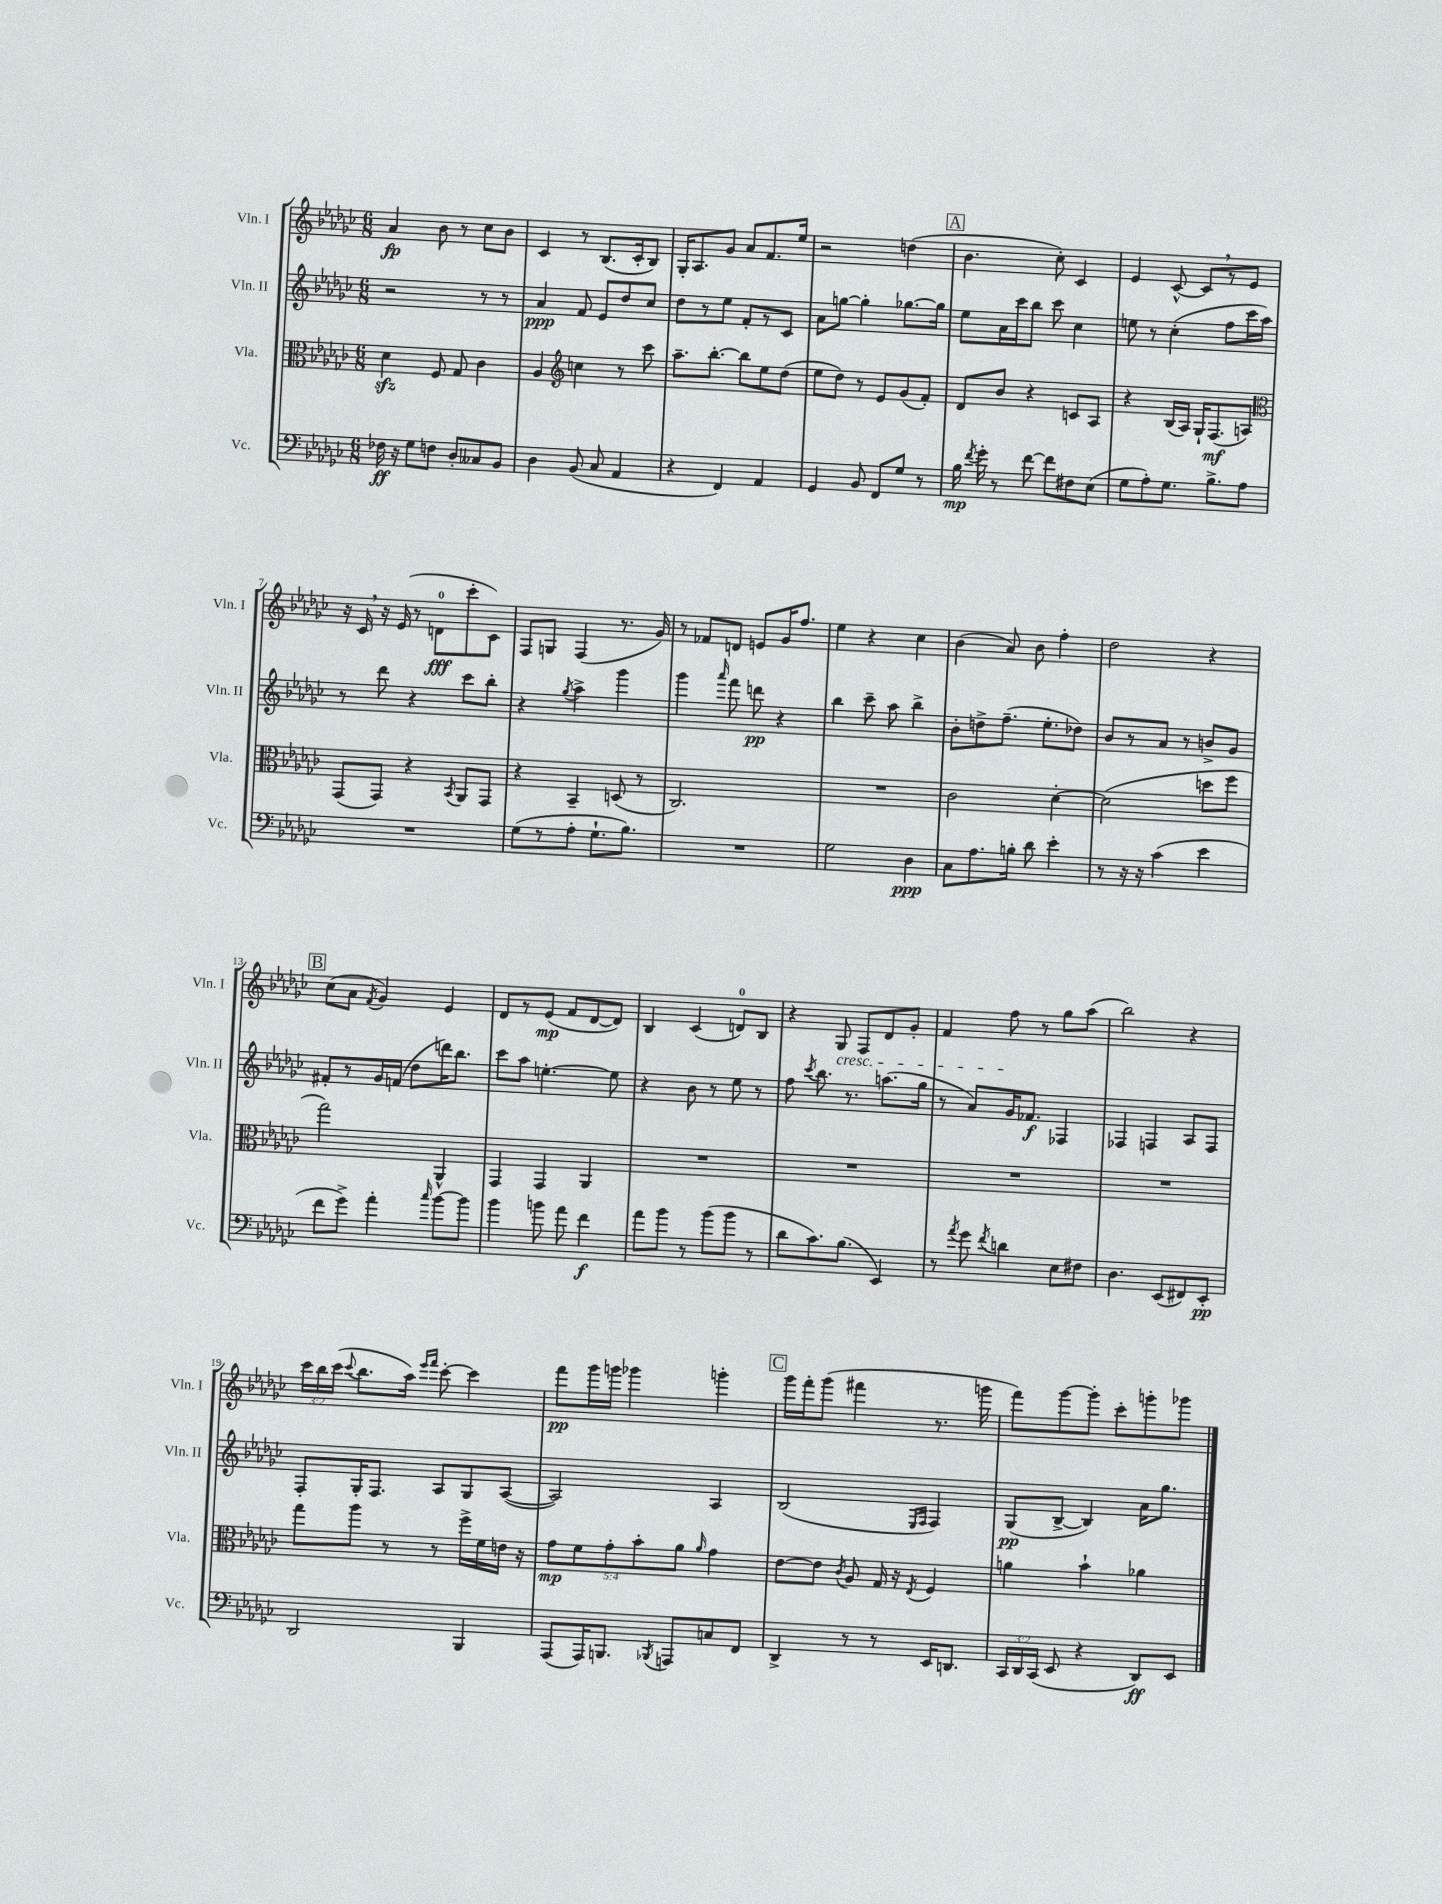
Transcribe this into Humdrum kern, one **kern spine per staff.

**kern	**kern	**kern	**kern
*staff4	*staff3	*staff2	*staff1
*clefF4	*clefC3	*clefG2	*clefG2
*k[b-e-a-d-g-c-]	*k[b-e-a-d-g-c-]	*k[b-e-a-d-g-c-]	*k[b-e-a-d-g-c-]
*M6/8	*M6/8	*M6/8	*M6/8
16F-\	4d-\	2r	4a-/
16r	.	.	.
8G-\L	.	.	.
8F\J	8F/	.	8b-\
8D-'/L	8G-/	.	8r
8C--/	4c-\	8r	8cc-\L
8BB-/J	.	8r	8b-\J
=	=	=	=
4D-\	4A-/	4a-/	4c-/
*	*clefG2	*	*
(8BB-/	4cc\	8f/	8r
8C-/	.	8e-/L	(8.B-/L
4AA-/	8r	8dd-/	.
.	.	.	16c-'/k
.	8ccc-\	8cc-/J	8B-/J)
=	=	=	=
4r	8.aa-~\L	8dd-\L	16G-'/LK
.	.	.	8.A-/
.	.	8r	.
.	[8.bb-'\J	.	.
4FF/)	.	8ee-\J	8g-/J
.	8bb-\]L	8f'/L	8a-/L
4AA-/	8ee-\	8r	8.f/
.	(8dd-\J	8c-/J	.
.	.	.	16ee-/Jk
=	=	=	=
4GG-/	8ee-\L	8a-\L	2r
.	8dd-\J)	[8gg\J	.
8BB-/	8r	4gg'\]	.
8FF/L	8e-/L	.	.
8G-/J	(8g-/	[8.gg-\L	(4dd\
8r	8f'/J)	.	.
.	.	16gg-\]Jk	.
=	=	=	=
16B-\	8d-/L	8ee-\L	4.b-\
8qf/	.	.	.
16g-'\	.	.	.
8r	8b-/J	16a-\L	.
.	.	16ccc-\J	.
[8f\	4r	8bb-\J	.
8f\]L	.	8ccc-\	8cc-'\)
8F#\	8c/L	4cc-\	4c-/
(8E-\J	8A-/J	.	.
=	=	=	=
8G-\L	4r	8ee\	4e-/
8A-'\)	.	8r	.
8.G-\J	(16B-/LL	(4cc-'\	[8c-^^/
.	16A-/JJ)	.	.
.	16G-`/LK	.	8c-/]L
8.B-^\L	(8.F/	.	.
.	.	8ff\L	8r
8A-\J	8A/J)	16ccc-\L	8e-/J
.	.	16aa-\JJ)	.
=	=	=	=
*	*clefC3	*	*
2.r	(8GG-/L	8r	16r
.	.	.	16c-/
.	8GG-/J)	8ddd-\	16r
.	.	.	(16e-/
.	4r	4r	8r
.	.	.	8d\L
.	8qBB-/	.	.
.	8AA-/L	8ccc-\L	8ccc-'\
.	8GG-/J	8bb-'\J	8c-\J)
=	=	=	=
(8G-\L	4r	4r	8F/L
8r	.	.	8G/J
.	.	8qgg-/	.
8A-'\J	4BB-~/	4aa-^\	(4F/
8.G-`\L	.	.	.
.	(8D/	4ggg-\	8.r
8.B-\J)	.	.	.
.	8r	.	.
.	.	.	16g-/)
=	=	=	=
2.r	2.C-/)	4ggg-\	8r
.	.	.	8f-/L
.	.	16qqaaa-/	.
.	.	8fff\	8d/J
.	.	8ddd\	8e/L
.	.	4r	16g-/K
.	.	.	8.ff/J
=	=	=	=
2G-\	2.r	4bb-\	4ee-\
.	.	8ccc-~\	4r
.	.	8aa-\	.
4D-\	.	4bb-^\	4cc-\
=	=	=	=
8C-\L	2c-\	8b-'\L	(4b-\
8.A-\	.	8dd^\	.
.	.	(8.ff~\J	8a-/)
16B'\Jk	.	.	.
8d-\	.	.	8b-\
.	.	8.ee-'\L	.
4e-'\	[4d-'\	.	4ff'\
.	.	8dd-\J)	.
=	=	=	=
8r	(2d-\]	8b-/L	2dd-\
16r	.	8r	.
16r	.	.	.
(4c-\	.	8a-/J	.
.	.	8r	.
4e-\	8dd\L	8b^/L	4r
.	8ff\J	8g-/J	.
=	=	=	=
8f\L	2gg-\)	8f#'/L	(8cc-\L
8g-^\J)	.	8r	8a-\J
.	.	.	8qf/
4a-'\	.	16g-/L	4g-/)
.	.	(16f/JJ	.
.	.	8dd-\L	.
16qqcc-/	.	.	.
[8b-\L	4AA-^^/	16ddd\K)	4e-/
.	.	8.bb-\J	.
8b-\]J	.	.	.
=	=	=	=
4b-\	4GG-/	8ccc-\L	8d-/L
.	.	8aa-\J	8r
8b\	4GG-/	[4.ee'\	(8e-/J
8a-\	.	.	8f/L
4f\	4AA-/	.	[8d-/
.	.	8ee\]	8d-/]J)
=	=	=	=
8a-\L	2.r	4r	4B-/
8b-\J	.	.	.
8r	.	8b-\	(4c-/
(8b-\L	.	8r	.
8b-\J	.	8ee-\	8d/L)
8r	.	8r	8B-/J
=	=	=	=
8d-\L	2.r	8ff\	4r
.	.	8qccc-/	.
8.c-\)	.	8.bb-\	.
.	.	.	8G-/
(8.B-\J	.	8.r	.
.	.	.	8F/L
4EE-/)	.	(8.aa\L	8d-/
.	.	.	8g-'/J
.	.	16gg-\Jk	.
=	=	=	=
8r	2.r	8r	4f/
8qa-/	.	.	.
8g-\	.	8a-/L)	.
8qf/	.	.	.
4d\	.	16g-/K	8ff\
.	.	8.f-/J	.
.	.	.	8r
8E-\L	.	4F-/	8gg-\L
8F#\J	.	.	(8aa-\J
=	=	=	=
4.D-\	2.r	4F-/	2bb-\)
.	.	4F/	.
(8EE-/L	.	.	.
8FF#/)	.	8A-/L	4r
8EE-'/J	.	8F/J	.
=	=	=	=
2DD-/	8gg-\L	8F'/L	24ccc-\LL
.	.	.	24bb-\
.	.	.	(24ccc-\JJ
.	.	.	8qqccc-/
.	8aa-\J	16G-'/K	8.bb-\L
.	.	8.F/J	.
.	8r	.	.
.	.	.	16aa-\Jk)
.	.	.	16qqeee-/LL
.	.	.	16qqfff/JJ
.	8r	8A-/L	[8ccc-'\
4BBB-/	16ff^\LL	8G-/	4ccc-\]
.	16f\	.	.
.	16e\JJ	([8A-/J	.
.	16r	.	.
=	=	=	=
(8AAA-/L	10g-\L	2A-/])	8fff\L
.	10f\	.	.
16AAA-/K)	.	.	16ggg-\L
8.BBB/J	.	.	16ggg\JJ
.	10g-'\	.	.
.	.	.	4ggg-\
.	10b-'\	.	.
8qBBB-/	.	.	.
8AAA/L	.	.	.
.	10a-\J	.	.
.	16qqa-/	.	.
8C/	4g-\	4A-/	4ggg'\
8FF/J	.	.	.
=	=	=	=
4DD-^/	[8e-\L	(2B-/	16ggg-\LL
.	.	.	16fff'\J
.	8e-\]J	.	(8ggg-\J
.	8qc-/	.	.
8r	8A-/	.	4fff#\
8r	16G-/	.	.
.	16r	.	.
.	.	16qqE-/LL	.
.	8qE-/	16qqF/JJ	.
16EE-/LK	4F/	4F/)	8.r
8.DD/J	.	.	.
.	.	.	16ggg\
=	=	=	=
24CC-/LL	4a\	(8G-/L	8fff\L)
24DD-/	.	.	.
(24CC-/JJ	.	.	.
8EE-/	.	[8B-^/J	[8ggg-\
4r	4b-`\	4B-/])	8ggg-'\]J
.	.	.	8ccc-'\L
8DD-/L)	4a-\	16a-\LK	8ggg'\
.	.	8.gg-\J	.
8EE-/J	.	.	8ggg-\J
==	==	==	==
*-	*-	*-	*-
